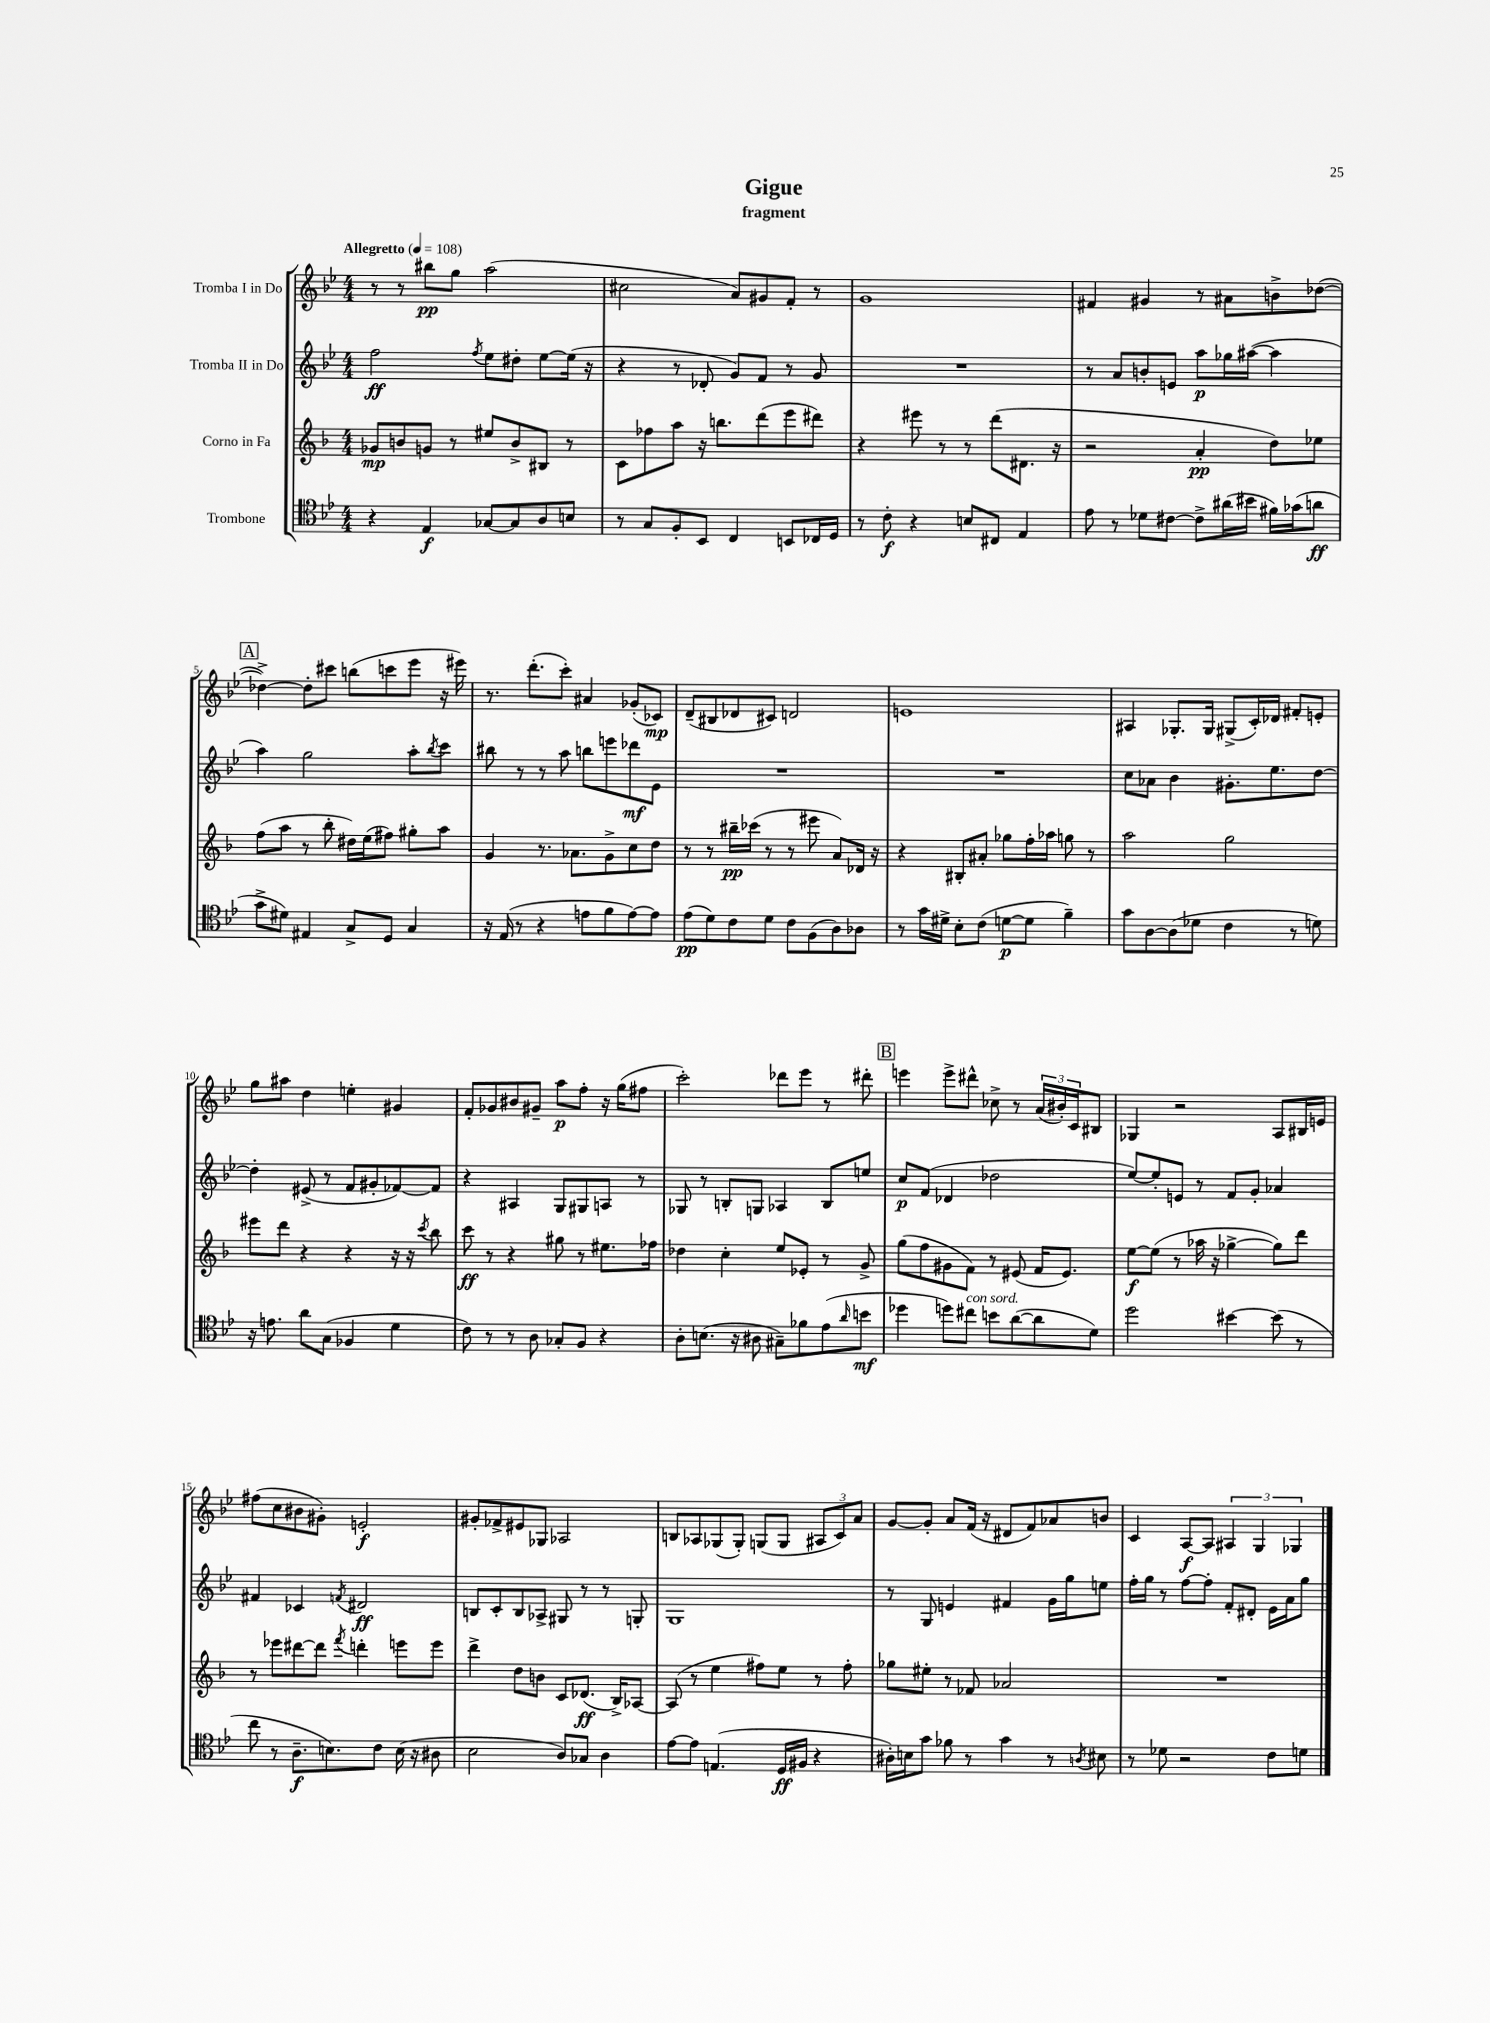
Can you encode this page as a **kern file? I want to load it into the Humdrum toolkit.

**kern	**dynam	**kern	**dynam	**kern	**dynam	**kern	**dynam
*part4	*part4	*part3	*part3	*part2	*part2	*part1	*part1
*staff4	*staff4	*staff3	*staff3	*staff2	*staff2	*staff1	*staff1
*I"Trombone	*	*I"Corno in Fa	*	*I"Tromba II in Do	*	*I"Tromba I in Do	*
*clefC4	*	*clefG2	*	*clefG2	*	*clefG2	*
*k[b-e-]	*	*k[b-]	*	*k[b-e-]	*	*k[b-e-]	*
*M4/4	*	*M4/4	*	*M4/4	*	*M4/4	*
*MM108	*	*MM108	*	*MM108	*	*MM108	*
=1	=1	=1	=1	=1	=1	=1	=1
!	!	!	!	!	!	!LO:TX:a:B:t=Allegretto	!
4r	.	8g-X/L	mp	2ff\	ff	8r	.
.	.	8bn/	.	.	.	8r	.
4E-/	f	8gn/J	.	.	.	8bb#X\L	pp
.	.	8r	.	.	.	8gg\J	.
.	.	.	.	8qff/	.	.	.
[8G-X/L	.	8ee#X/L	.	8ee-\L	.	(2aa\	.
8G-/]	.	8b^/	.	8dd#X'\J	.	.	.
8A/	.	8B#X/J	.	[8ee-\L	.	.	.
8Bn/J	.	8r	.	(16ee-\Jk]	.	.	.
.	.	.	.	16r	.	.	.
=2	=2	=2	=2	=2	=2	=2	=2
8r	.	8c\L	.	4r	.	2cc#X\	.
8G/L	.	8ff-X\	.	.	.	.	.
8F'/	.	8aa\J	.	8r	.	.	.
8BB-/J	.	16r	.	8d-X'/	.	.	.
.	.	8.bbn\L	.	.	.	.	.
4C/	.	.	.	8g/L)	.	8a/L)	.
.	.	(8ddd\	.	8f/J	.	8g#X/	.
8BBn/L	.	8eee\	.	8r	.	8f'/J	.
16C-X/L	.	8ddd#X\J)	.	8g/	.	8r	.
16D/JJ	.	.	.	.	.	.	.
=3	=3	=3	=3	=3	=3	=3	=3
8r	.	4r	.	1r	.	1g	.
8c'\	f	.	.	.	.	.	.
4r	.	8eee#X\	.	.	.	.	.
.	.	8r	.	.	.	.	.
8Bn/L	.	8r	.	.	.	.	.
8C#X/J	.	(8ddd\L	.	.	.	.	.
4E-/	.	8.d#X\J	.	.	.	.	.
.	.	16r	.	.	.	.	.
=4	=4	=4	=4	=4	=4	=4	=4
8e-\	.	2r	.	8r	.	4f#X/	.
8r	.	.	.	8a/L	.	.	.
8d-X\L	.	.	.	8bn'/	.	4g#X/	.
[8c#X\J	.	.	.	8en/J	.	.	.
8c#^\L]	.	4a'/	pp	8aa\L	p	8r	.
(16a#X\L	.	.	.	16gg-X\L	.	8a#X\L	.
16b#X\JJ	.	.	.	([16aa#X\JJ	.	.	.
16f#X\LL)	.	8dd\L)	.	4aa#\]	.	8bn^\	.
(16g-X\J	.	.	.	.	.	.	.
8an\J	ff	8ee-X\J	.	.	.	([8dd-X\J	.
!!LO:LB:g=z
!!LO:REH:place=s1:t=A
=5	=5	=5	=5	=5	=5	=5	=5
8g^\L	.	(8ff\L	.	4aa\)	.	4dd-X^\_)	.
8d#X\J)	.	8aa\J	.	.	.	.	.
4E#X/	.	8r	.	2gg\	.	8dd-'\L]	.
.	.	8bb-'\	.	.	.	8ccc#X\J	.
8G^/L	.	16dd#X\LL)	.	.	.	(8bbn\L	.
.	.	(16ee\J	.	.	.	.	.
8D/J	.	8ff#X\J)	.	.	.	8cccn\	.
4G/	.	8gg#X'\L	.	8aa'\L	.	8eee-\J	.
.	.	.	.	8qbb-/	.	.	.
.	.	8aa\J	.	8ccc\J	.	16r	.
.	.	.	.	.	.	16eee#X\)	.
=6	=6	=6	=6	=6	=6	=6	=6
16r	.	4g/	.	8bb#X\	.	8.r	.
(16E-/	.	.	.	.	.	.	.
8r	.	.	.	8r	.	.	.
.	.	.	.	.	.	(8.ddd'\L	.
4r	.	8.r	.	8r	.	.	.
.	.	.	.	8aa\	.	8ccc'\J)	.
.	.	8.a-X\L	.	.	.	.	.
8en\L	.	.	.	8bbn\L	.	4a#X/	.
8f\	.	8g^\	.	8eeen\	.	.	.
[8e\)	.	8cc\	.	8ddd-X\	mf	(8g-X'/L	.
8e\J]	.	8dd\J	.	8e-\J	.	8c-X/J)	mp
=7	=7	=7	=7	=7	=7	=7	=7
(8e-\L	pp	8r	.	1r	.	(8d~/L	.
8d\)	.	8r	.	.	.	8B#X/	.
8c\	.	16bb#X~\LL	pp	.	.	8d-X/	.
.	.	(16ccc-X\JJ	.	.	.	.	.
8d\J	.	8r	.	.	.	8c#X/J)	.
8c\L	.	8r	.	.	.	2dn/	.
(8F\	.	8eee#X\	.	.	.	.	.
8A\)	.	8a/L)	.	.	.	.	.
8A-X\J	.	16d-X/Jk	.	.	.	.	.
.	.	16r	.	.	.	.	.
=8	=8	=8	=8	=8	=8	=8	=8
8r	.	4r	.	1r	.	1en	.
16g\LL	.	.	.	.	.	.	.
16d#X^\JJ	.	.	.	.	.	.	.
8B-'\L	.	8B#X'/L	.	.	.	.	.
(8c\J	.	8a#X'/J	.	.	.	.	.
[8dn\L	p	8gg-X\L	.	.	.	.	.
8d\J]	.	16ff'\L	.	.	.	.	.
.	.	16aa-X\JJ	.	.	.	.	.
4f~\)	.	8ggn\	.	.	.	.	.
.	.	8r	.	.	.	.	.
=9	=9	=9	=9	=9	=9	=9	=9
8g\L	.	2aa\	.	8cc\L	.	4A#X/	.
[8A\	.	.	.	8a-X\J	.	.	.
(8A\]	.	.	.	4b-\	.	8.G-X'/L	.
8d-X\J	.	.	.	.	.	.	.
.	.	.	.	.	.	16G-/Jk	.
4c\	.	2gg\	.	8.g#X'\L	.	(8G#X^/L	.
.	.	.	.	.	.	16c'/L)	.
.	.	.	.	8.ee-\	.	16d-X/JJ	.
8r	.	.	.	.	.	8f#X'/L	.
8dn\)	.	.	.	[8dd\J	.	8en'/J	.
!!LO:LB:g=z
=10	=10	=10	=10	=10	=10	=10	=10
16r	.	8eee#X\L	.	4dd'\]	.	8gg\L	.
8.en\	.	.	.	.	.	.	.
.	.	8ddd\J	.	.	.	8aa#X\J	.
8a\L	.	4r	.	(8e#X^/	.	4dd\	.
(8G\J	.	.	.	8r	.	.	.
4F-X/	.	4r	.	8f/L	.	4een'\	.
.	.	.	.	8g#X'/	.	.	.
4d\	.	16r	.	[8f-X/)	.	4g#X/	.
.	.	16r	.	.	.	.	.
.	.	8qccc/	.	.	.	.	.
.	.	8bb-\	.	8f-/J]	.	.	.
=11	=11	=11	=11	=11	=11	=11	=11
8c\)	.	8ccc\	ff	4r	.	8f'/L	.
8r	.	8r	.	.	.	8g-X/	.
8r	.	4r	.	4A#X/	.	8b#X/	.
8A\	.	.	.	.	.	8g#X~/J	.
8G-X'/L	.	8gg#X\	.	8G/L	.	8aa\L	p
8F/J	.	8r	.	8G#X/	.	8ff'\J	.
4r	.	8.ee#X\L	.	8An/J	.	16r	.
.	.	.	.	.	.	(16gg\KL	.
.	.	.	.	8r	.	8ff#X\J	.
.	.	16ff-X\Jk	.	.	.	.	.
=12	=12	=12	=12	=12	=12	=12	=12
8A'\L	.	4dd-X\	.	8G-X/	.	2ccc'\)	.
(8.Bn\J	.	.	.	8r	.	.	.
.	.	4cc'\	.	8Bn'/L	.	.	.
16r	.	.	.	.	.	.	.
8A#X\	.	.	.	8Gn/J	.	.	.
8G#X~\L)	.	8ee/L	.	4A-X/	.	8ddd-X\L	.
8f-X\	.	8e-X'/J	.	.	.	8eee-\J	.
(8e-\	.	8r	.	8B/L	.	8r	.
16qqa/	.	.	.	.	.	.	.
8bn\J	mf	8g^/	.	8een/J	.	8ddd#X'\	.
!!LO:REH:place=s1:t=B
=13	=13	=13	=13	=13	=13	=13	=13
4dd-X\	.	(8gg\L	.	8cc/L	p	4eeen\	.
.	.	8ff\	.	(8f/J	.	.	.
8ddn\L)	.	8g#X\	.	4d-X/	.	8eee^\L	.
!LO:TX:a:i:t=con sord.	!	!	!	!	!	!	!
8cc#X\J	.	8f\J)	.	.	.	8ddd#X^^\J	.
8bn\L	.	8r	.	2dd-X\	.	8cc-X^\	.
([8a\	.	(8e#X/	.	.	.	8r	.
8a\]	.	16f/KL	.	.	.	(24a/LL	.
.	.	.	.	.	.	24b#X'/)	.
.	.	8.e#/J)	.	.	.	.	.
.	.	.	.	.	.	24c/J	.
8d\J)	.	.	.	.	.	8B#X/J	.
=14	=14	=14	=14	=14	=14	=14	=14
2dd\	.	[8ee\L	f	[8ee-/L)	.	4G-X/	.
.	.	(8ee\J]	.	8ee-'/]	.	.	.
.	.	8r	.	8en/J	.	2r	.
.	.	16aa-X\	.	8r	.	.	.
.	.	16r	.	.	.	.	.
[4b#X\	.	[4gg-X^\	.	8f/L	.	.	.
.	.	.	.	8g'/J	.	.	.
(8b#\]	.	8gg-\L])	.	4a-X/	.	8A/L	.
8r	.	8ddd\J	.	.	.	16B#X/L	.
.	.	.	.	.	.	16en/JJ	.
!!LO:LB:g=z
=15	=15	=15	=15	=15	=15	=15	=15
8cc\	.	8r	.	4f#X/	.	(8ff#X\L	.
8r	.	8eee-X\L	.	.	.	8cc\	.
8.A~\L	f	[8ddd#X\	.	4c-X/	.	8b#X\	.
.	.	8ddd#\J]	.	.	.	8g#X'\J)	.
8.Bn\)	.	.	.	.	.	.	.
.	.	8qfff/	.	8qfn/	.	.	.
.	.	4dddn'\	.	2d#X/	ff	2en'/	f
8c\J	.	.	.	.	.	.	.
(16B\	.	8eeen\L	.	.	.	.	.
16r	.	.	.	.	.	.	.
8A#X\	.	8eee\J	.	.	.	.	.
=16	=16	=16	=16	=16	=16	=16	=16
2B-\	.	4ddd^\	.	8Bn/L	.	8g#X'/L	.
.	.	.	.	8c'/	.	8f-X^/	.
.	.	8dd\L	.	8B/	.	8e#X/	.
.	.	8bn\J	.	8A-X^/J	.	8G-X/J	.
8A/L)	.	8c/L	.	8G#X/	.	2A-X/	.
8G-X/J	.	(8.d-X/J	ff	8r	.	.	.
4A\	.	.	.	8r	.	.	.
.	.	16B-^/KL)	.	.	.	.	.
.	.	[8A-X/J	.	8Gn'/	.	.	.
=17	=17	=17	=17	=17	=17	=17	=17
[8e-\L	.	(8A-/]	.	1G	.	8Bn/L	.
8e-\J]	.	8r	.	.	.	8A-X/	.
(4.En/	.	4ee\	.	.	.	(8G-X/	.
.	.	.	.	.	.	8G-'/J)	.
.	.	8ff#X\L)	.	.	.	(8Gn/L	.
16D/LL	ff	8ee\J	.	.	.	8G/J	.
16F#X/JJ	.	.	.	.	.	.	.
4r	.	8r	.	.	.	12A#X/L	.
.	.	.	.	.	.	12c/)	.
.	.	8ff#'\	.	.	.	.	.
.	.	.	.	.	.	12a/J	.
=18	=18	=18	=18	=18	=18	=18	=18
16A#X'\LL)	.	8gg-X\L	.	8r	.	[8g/L	.
16Bn\J	.	.	.	.	.	.	.
8g\J	.	8ee#X'\J	.	8G/	.	8g'/J]	.
8f-X\	.	8r	.	4en/	.	8a/L	.
8r	.	8f-X/	.	.	.	(16f/Jk	.
.	.	.	.	.	.	16r	.
4g\	.	2a-X/	.	4f#X/	.	8d#X/L	.
.	.	.	.	.	.	8f/)	.
8r	.	.	.	16g\LL	.	8a-X/	.
.	.	.	.	16gg\J	.	.	.
8qAn/	.	.	.	.	.	.	.
8B#X\	.	.	.	8een\J	.	8bn/J	.
=19	=19	=19	=19	=19	=19	=19	=19
8r	.	1r	.	16ff'\LL	.	4c/	.
.	.	.	.	16gg\JJ	.	.	.
8d-X\	.	.	.	8r	.	.	.
2r	.	.	.	[8ff\L	.	[8A/L	f
.	.	.	.	8ff'\J]	.	8A/J]	.
.	.	.	.	8f'/L	.	6A#X/	.
.	.	.	.	8d#X'/J	.	.	.
.	.	.	.	.	.	6G/	.
8c\L	.	.	.	16e-\LL	.	.	.
.	.	.	.	16a\J	.	.	.
.	.	.	.	.	.	6G-X/	.
8dn\J	.	.	.	8gg\J	.	.	.
==	==	==	==	==	==	==	==
*-	*-	*-	*-	*-	*-	*-	*-
